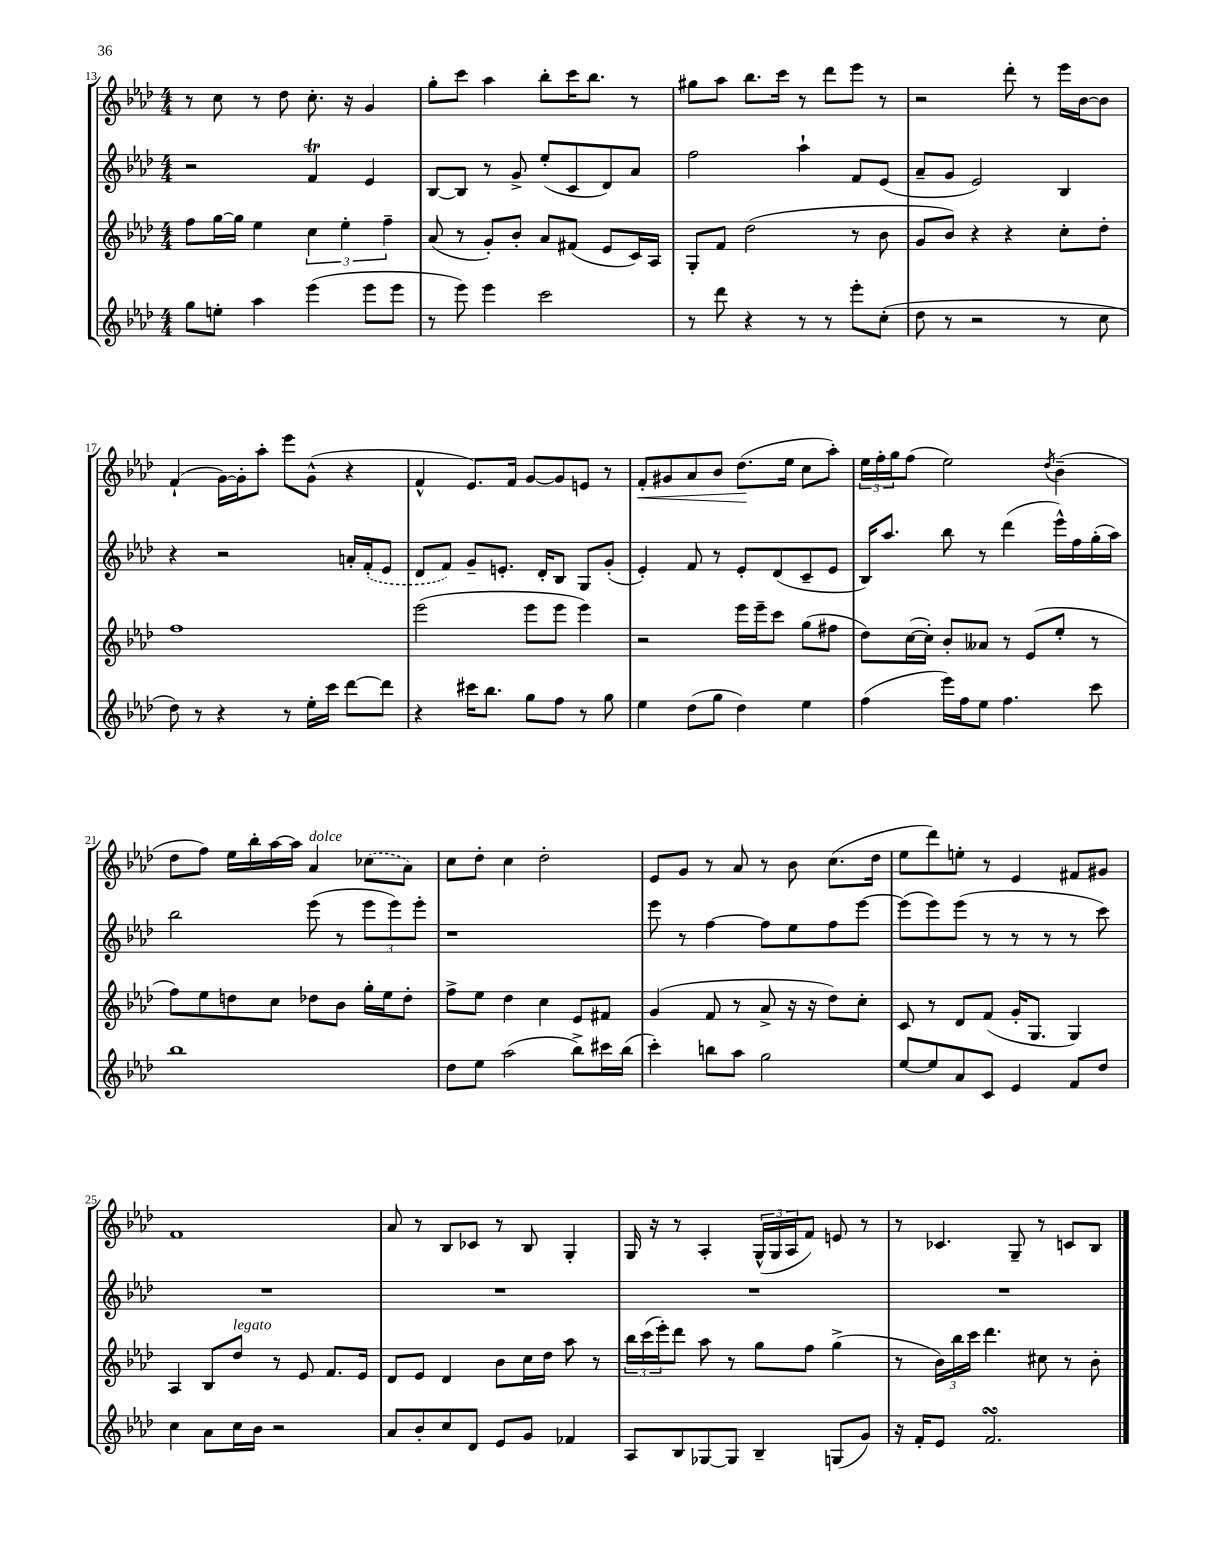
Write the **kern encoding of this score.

**kern	**kern	**kern	**kern
*staff4	*staff3	*staff2	*staff1
*clefG2	*clefG2	*clefG2	*clefG2
*k[b-e-a-d-]	*k[b-e-a-d-]	*k[b-e-a-d-]	*k[b-e-a-d-]
*M4/4	*M4/4	*M4/4	*M4/4
8gg	8ff	2r	8r
8ee'	[16gg	.	8cc
.	16gg]	.	.
4aa-	4ee-	.	8r
.	.	.	8dd-
(4eee-	6cc	4f	8.cc'
.	6ee-'	.	.
.	.	.	16r
8eee-	.	4e-	4g
.	6ff~	.	.
8eee-	.	.	.
=	=	=	=
8r	(8a-	[8B-	8gg'
8eee-)	8r	8B-]	8ccc
4eee-	8g')	8r	4aa-
.	8b-'	8g^	.
2ccc	8a-	(8ee-'	8bb-'
.	(8f#	8c	16ccc
.	.	.	8.bb-
.	8e-	8d-)	.
.	16c)	8a-	8r
.	16A-	.	.
=	=	=	=
8r	8G'	2ff	8gg#
8ddd-	8f	.	8aa-
4r	(2dd-	.	8.bb-
.	.	.	16ccc
8r	.	4aa-`	8r
8r	.	.	8ddd-
8eee-'	8r	8f	8eee-
(8cc'	8b-	(8e-	8r
=	=	=	=
8dd-	8g	8a-~	2r
8r	8b-)	8g	.
2r	4r	2e-)	.
.	4r	.	8ddd-'
.	.	.	8r
8r	8cc'	4B-	16eee-
.	.	.	[16b-
8cc	8dd-'	.	8b-]
=	=	=	=
8dd-)	1ff	4r	(4f`
8r	.	.	.
4r	.	2r	[16g)
.	.	.	16g']
.	.	.	8aa-'
8r	.	.	8eee-
16ee-'	.	.	(8g^^
16ccc	.	.	.
[8ddd-	.	16a'	4r
.	.	(16f'	.
8ddd-]	.	8e-	.
=	=	=	=
4r	(2eee-	8d-	4f^^
.	.	8f)	.
16ccc#	.	8g~	8.e-)
8.bb-	.	.	.
.	.	8.e'	.
.	.	.	16f
8gg	8eee-	.	[8g
.	.	16d-'	.
8ff	8eee-	8B-	8g]
8r	4eee-)	8G	8e
8gg	.	(8g'	8r
=	=	=	=
4ee-	2r	4e-')	8f'
.	.	.	8g#
(8dd-	.	8f	8a-
8gg	.	8r	8b-
4dd-)	16eee-	8e-'	(8.dd-
.	16eee-~	.	.
.	8ccc	(8d-	.
.	.	.	16ee-
4ee-	(8gg	8c~	8cc
.	8ff#	8e-	8aa-')
=	=	=	=
(4ff	8dd-)	16B-)	24ee-
.	.	.	24ff'
.	.	8.aa-	.
.	.	.	24gg
.	([16cc	.	(8ff
.	16cc'])	.	.
16eee-)	8b-'	8bb-	2ee-)
16ff	.	.	.
8ee-	8a--	8r	.
4.ff	8r	(4ddd-	.
.	(8e-	.	.
.	.	.	8qdd-
.	8ee-'	16eee-^^)	(4b-~
.	.	16ff	.
8ccc	8r	(16gg'	.
.	.	16aa-)	.
=	=	=	=
1bb-	8ff)	2bb-	8dd-
.	8ee-	.	8ff)
.	8dd	.	16ee-
.	.	.	16bb-'
.	8cc	.	[16aa-
.	.	.	16aa-]
.	8dd-	(8eee-	4a-
.	8b-	8r	.
.	16gg'	12eee-	(8cc-
.	16ee-	.	.
.	.	12eee-)	.
.	8dd-'	.	8a-)
.	.	12eee-'	.
=	=	=	=
8dd-	8ff^	1r	8cc
8ee-	8ee-	.	8dd-'
(2aa-	4dd-	.	4cc
.	4cc	.	2dd-'
8bb-^)	8e-	.	.
16ccc#	8f#	.	.
(16bb-	.	.	.
=	=	=	=
4ccc')	(4g	8eee-	8e-
.	.	8r	8g
8bb	8f	[4ff	8r
8aa-	8r	.	8a-
2gg	8a-^	8ff]	8r
.	16r	8ee-	8b-
.	16r	.	.
.	8dd-)	8ff	(8.cc
.	8cc'	[8eee-	.
.	.	.	16dd-
=	=	=	=
[8ee-	8c	(8eee-]	8ee-
8ee-]	8r	8eee-)	8ddd-)
8a-	8d-	(8eee-	8ee'
8c	(8f	8r	8r
4e-	16g'	8r	4e-
.	8.G	.	.
.	.	8r	.
8f	4G)	8r	8f#
8dd-	.	8ccc)	8g#
=	=	=	=
4cc	4A-	1r	1f
8a-	8B-	.	.
16cc	8dd-	.	.
16b-	.	.	.
2r	8r	.	.
.	8e-	.	.
.	8.f	.	.
.	16e-	.	.
=	=	=	=
8a-	8d-	1r	8a-
8b-'	8e-	.	8r
8cc	4d-	.	8B-
8d-	.	.	8c-
8e-	8b-	.	8r
8g	16cc	.	8B-
.	16dd-	.	.
4f-	8aa-	.	4G'
.	8r	.	.
=	=	=	=
8A-	24bb-	1r	16G
.	(24ccc	.	.
.	.	.	16r
.	24eee-')	.	.
8B-	8ddd-	.	8r
[8G-	8aa-	.	4A-'
8G-]	8r	.	.
4B-~	8gg	.	(24G^^
.	.	.	24G
.	.	.	24A-
.	8ff	.	8f)
(8G	(4gg^	.	8e
8g)	.	.	8r
=	=	=	=
16r	8r	1r	8r
16f'	.	.	.
8e-	24b-)	.	4.c-
.	24bb-	.	.
.	24ccc	.	.
2.f	4.ddd-	.	.
.	.	.	8G~
.	8cc#	.	8r
.	8r	.	8c
.	8b-'	.	8B-
==	==	==	==
*-	*-	*-	*-
